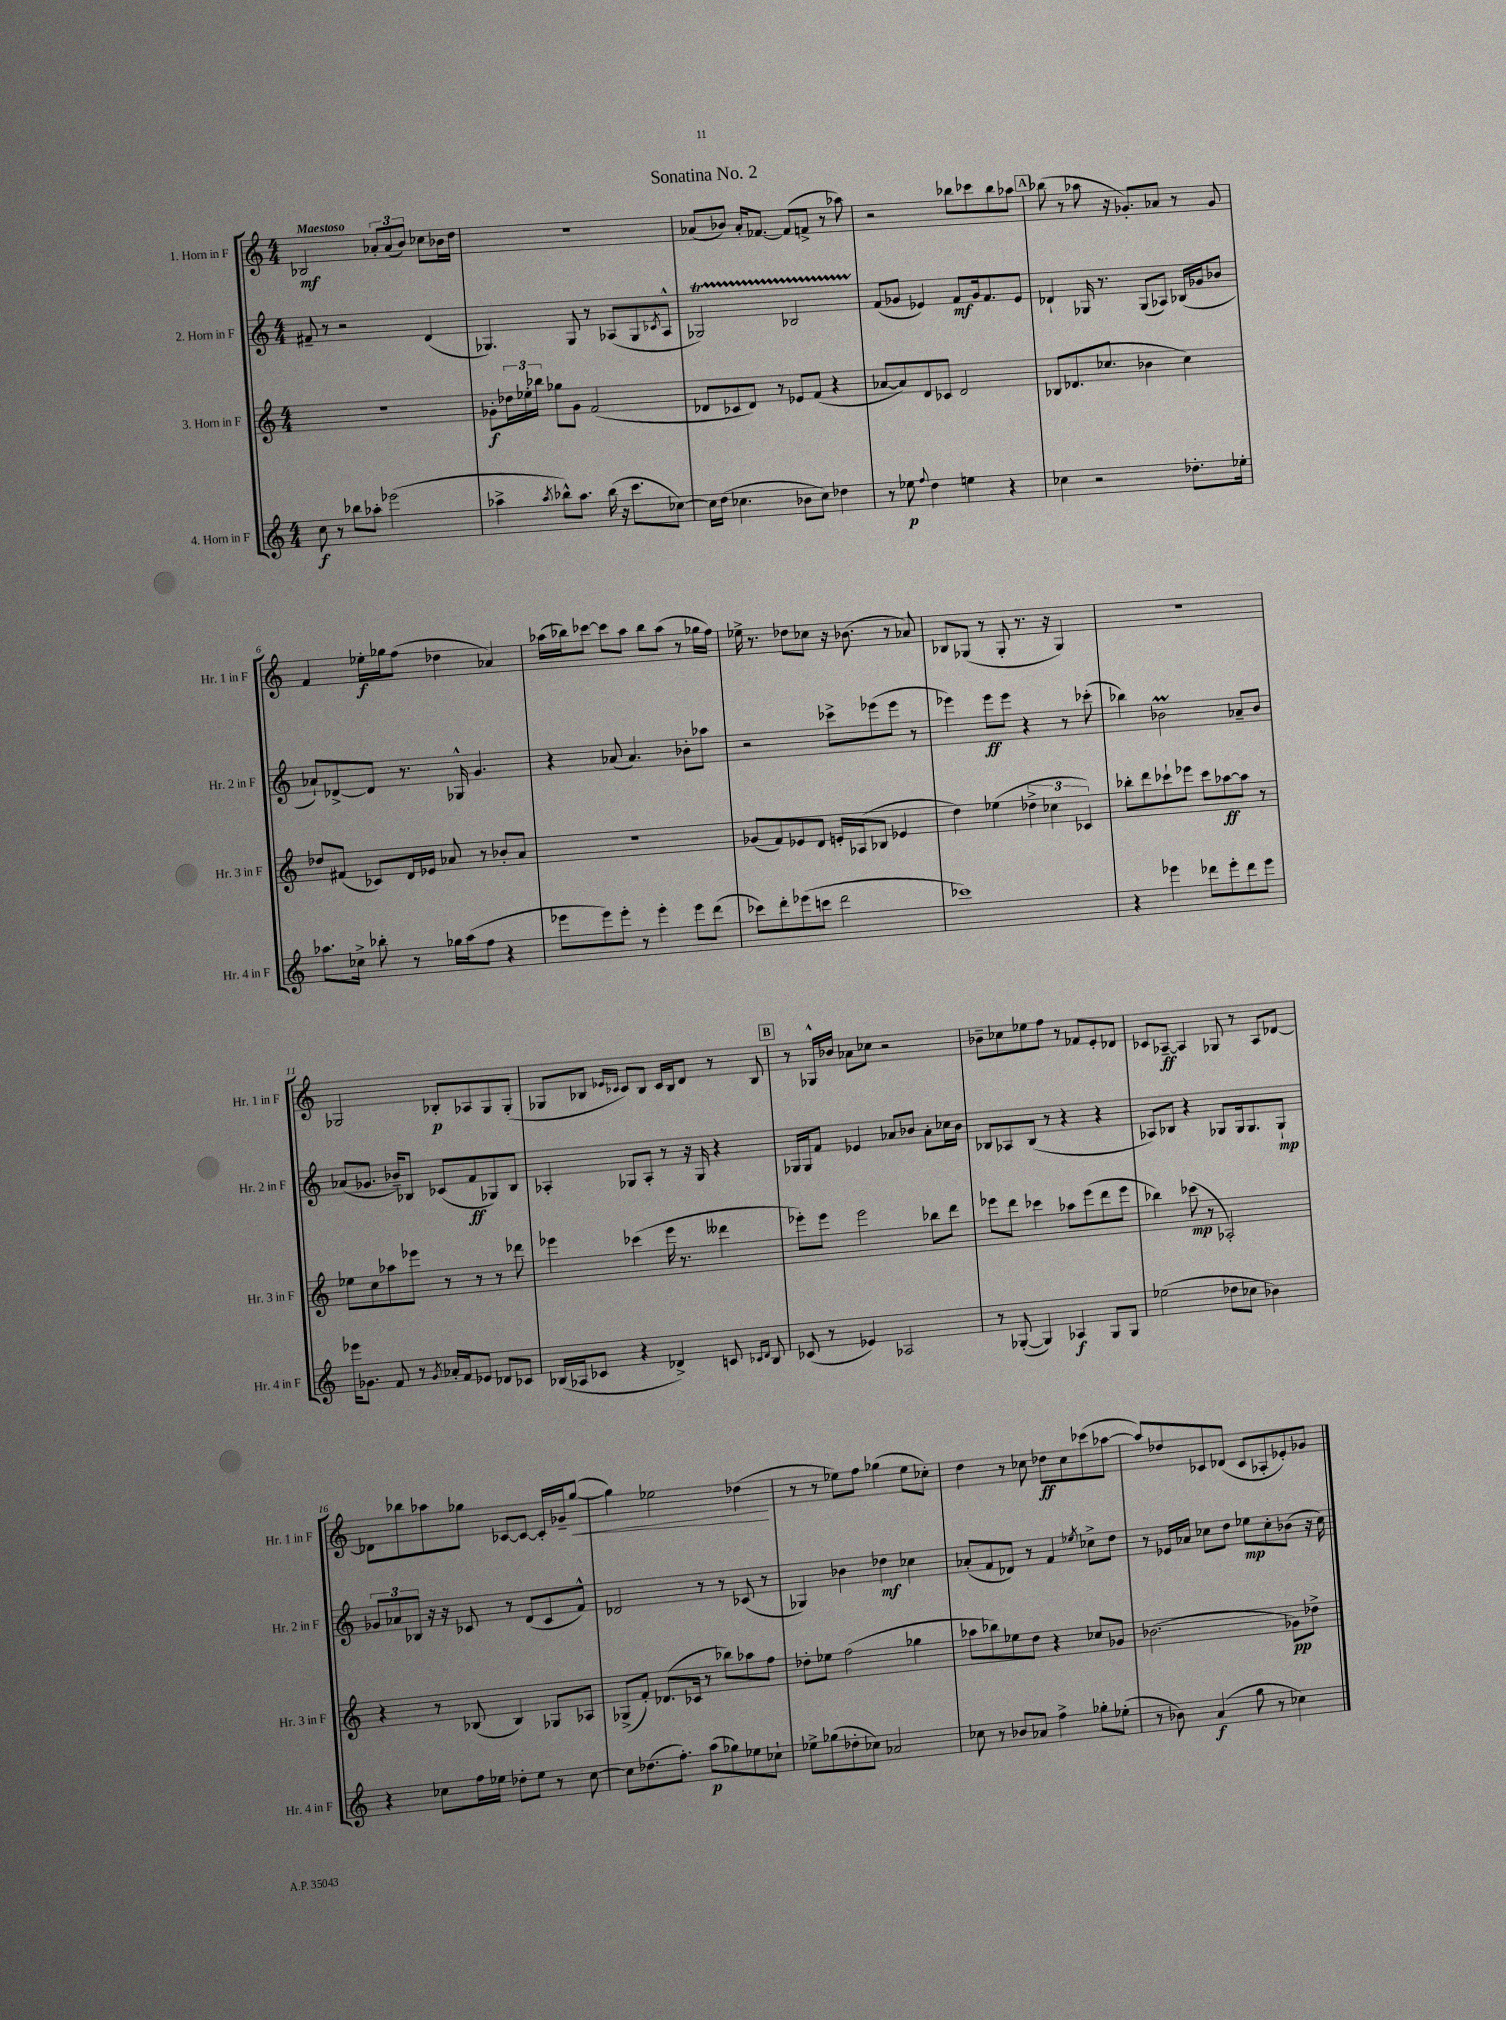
\header { title = "Sonatina No. 2" }
<<
\new StaffGroup <<
\new Staff = "s0" \with { instrumentName = "1. Horn in F" shortInstrumentName = "Hr. 1 in F" } {
    \clef treble \key c \major \numericTimeSignature \time 4/4 \tempo "Maestoso"
    bes2\mf \tuplet 3/2 { aes'8-. aes'8( b'8) } ces''8 bes'16 d''16 |
    r1 |
    aes'8( bes'8) aes'16-. fes'8.~ fes'8( f'8-> r8 aes''8) |
    r2 bes''8 ces'''8 bes''8 aes''8 |
    \mark \markup { \box "A" } bes''8( r8 aes''8 r16 ges'8.-.) aes'8 r8 ges'8 |
    f'4 ees''16-.\f ges''16 f''8( des''4 aes'4) |
    aes''16( bes''16) ces'''8~ ces'''8 aes''8 bes''8 aes''8( r8 ges''16 f''16) |
    ees''16-> r8. des''8 ces''8 r16 bes'8.( r8 aes'8) |
    bes8 ges8( r8 ges8-. r8. r16 ges4) |
    R1 |
    ges2 bes8-.\p aes8 ges8 ges8-.( |
    ges8 bes8 \grace { ees'16 ces'16 } ces'8) bes8 ces'16 bes16 d'8 r8 bes8 |
    \mark \markup { \box "B" } r8 ges16-^ bes'16 aes'8 ces''8 r2 |
    bes'8-- ces''8 ees''8 f''8 r8 fes'8 e'8-. des'8 |
    ces'8 aes8~--\ff aes4 ges8 r8 aes8 des'8~ |
    des'8 bes''8 aes''8 ges''8 ces'8~ ces'8~ ces'16-. ges'16-- ges''8~\<( |
    ges''4) ees''2 des''4\!( |
    r8 r8 ees''8) f''8 ges''4( ees''8 ces''8-.) |
    d''4 r8 ces''8 des''8\ff ces''8 ces'''8( aes''8~ |
    aes''8) des''8 ces'8 des'8( ces'8 aes8-. ees'8-.) ges'8 \bar "|." |
}
\new Staff = "s1" \with { instrumentName = "2. Horn in F" shortInstrumentName = "Hr. 2 in F" } {
    \clef treble \key c \major \numericTimeSignature \time 4/4
    fis'8-- r8 r2 d'4( |
    ges4.) ges8 r8 aes8( ges8 \acciaccatura { ces'8 } aes8-^ |
    ges2\startTrillSpan) bes2 |
    f'8\stopTrillSpan( ges'8 ees'4) f'8\mf ges'16 f'8. ees'8 |
    \mark \markup { \box "A" } des'4-! ges16 r8. ges8( aes8) bes16( ges'16 bes'8 |
    aes'8-!) des'8~-> des'8 r8. ges16-^ g'4. |
    r4 aes'8( aes'4.) bes'8-. aes''8 |
    r2 ces'''8-> ees'''8( ees'''8 r8 |
    ees'''4) ees'''8\ff ees'''8 r4 r8 ces'''8-.( |
    bes''4) bes'2\prall aes'8-- bes'8 |
    aes'8( ges'8. bes'16--) bes8 ces'8( f'8\ff ges8) bes8 |
    aes4-. ges8 aes8-. r8 r16 ges16 r4 |
    \mark \markup { \box "B" } ges16 ges16 f'8 ees'4 aes'8 bes'8 aes'8-. ces''16 bes'16 |
    bes8 aes8 bes8( r8 r4 r4 |
    aes8) bes8 r4 ges8 ges16 ges8. ges8-!\mp |
    \tuplet 3/2 { ges'8 aes'8 bes8 } r16 r16 ces'8 r8 d'8( ces'8 f'8-^) |
    des'2 r8 r8 ces'8( r8 |
    ges4) bes'4 des''4\mf ces''4 |
    aes'8-.( f'8 des'8) r8 f'4 \acciaccatura { ees''8 } ces''8-> d''8 |
    r8 ees'16 aes'16 ces''8 d''8 ees''8\mp ces''8-. bes'8( r16 ces''16) \bar "|." |
}
\new Staff = "s2" \with { instrumentName = "3. Horn in F" shortInstrumentName = "Hr. 3 in F" } {
    \clef treble \key c \major \numericTimeSignature \time 4/4
    r1 |
    ges'8-.\f \tuplet 3/2 { des''16 ees''16-. bes''16 } ges''8 ges'8 f'2( |
    des'8 ces'8 des'8) r8 ees'8 f'8( r4 |
    aes'8~ aes'8) d'8 ces'8 d'2 |
    \mark \markup { \box "A" } bes8 des'8.( ces''8. bes'4 ces''4) |
    des''8 fis'8( ces'8) d'16 ees'16 aes'8 r8 bes'8-. aes'8 |
    R1 |
    ges'8( f'8) ees'8 d'8 e'16-. aes16( bes8 ees'4 |
    d''4) ees''4( \tuplet 3/2 { des''4-> ces''4 ces'4) } |
    bes''8-. d'''8 ces'''8-! ees'''8 ces'''8 aes''8~\ff aes''8 r8 |
    ees''8 c''8 aes''8 ees'''8 r8 r8 r8 des'''8 |
    ees'''4 ces'''4( ees'''16 r8. deses'''4 |
    \mark \markup { \box "B" } ees'''8-.) ees'''8 ees'''2 bes''8 d'''8 |
    ees'''8 d'''8 ces'''4 aes''8 ees'''8( d'''8 ees'''8 |
    bes''4) ces'''8\mp( r8 aes2-.) |
    r4 r8 bes8( bes4) ges8 aes8 |
    ges8->( f'8-.) des'8.( ces'16 r8 bes''8) aes''8 f''8 |
    des''8-. ees''8 f''2( ges''4 |
    aes''8 bes''8) ees''8 d''8 r4 ces''8 ges'8 |
    bes'2.( ges'8\pp) des''8-> \bar "|." |
}
\new Staff = "s3" \with { instrumentName = "4. Horn in F" shortInstrumentName = "Hr. 4 in F" } {
    \clef treble \key c \major \numericTimeSignature \time 4/4
    c''8\f r8 bes''8 aes''8-. ees'''2( |
    aes''4-> \acciaccatura { aes''8 } bes''8-^) aes''8. bes''16( r16 c'''8. ces''8~) |
    ces''16 d''16( ces''4. bes'8 ces''8) des''4 |
    r8 ees''8\p \appoggiatura { f''8 } d''4 e''4 r4 |
    \mark \markup { \box "A" } ces''4 r2 des''8.-. ees''16-. |
    aes''8. ces''16-> bes''8-. r8 ges''16 aes''16( f''8 r4 |
    ees'''8 ees'''8) ees'''8-. r8 ees'''4-. ees'''8 d'''8( |
    ces'''8) d'''8-. ees'''8( c'''8 d'''2 |
    ces'''1) |
    r4 ees'''4 des'''8 ees'''8-. des'''8 ees'''8 |
    ees'''16 ges'8. f'8 r8 \acciaccatura { ges'8 } aes'16-. f'16 ees'8 des'8 ces'8 |
    bes16( aes16 ces'8 r4 des'4->) c'8 \grace { ces'16 des'16 } bes8 |
    \mark \markup { \box "B" } ces'8( r8 ees'4) aes2 |
    r8 ges8~-.( ges4) aes4\f ges8 ges8 |
    ees''2( des''8 ces''8 bes'4) |
    r4 ces''8 f''16 ees''16 des''8-. ees''8 r8 ces''8~ |
    ces''8 des''8.( f''8.-.) a''8\p( ges''8) ees''8 ces''8-! |
    ees''8-> ges''8( des''8-. ces''8) aes'2 |
    ces''8 r8 bes'8 aes'8 f''4-> ges''8-. ees''8-.( |
    r8 bes'8) a'4\f( g''8 r8 ces''4) \bar "|." |
}
>>
>>
